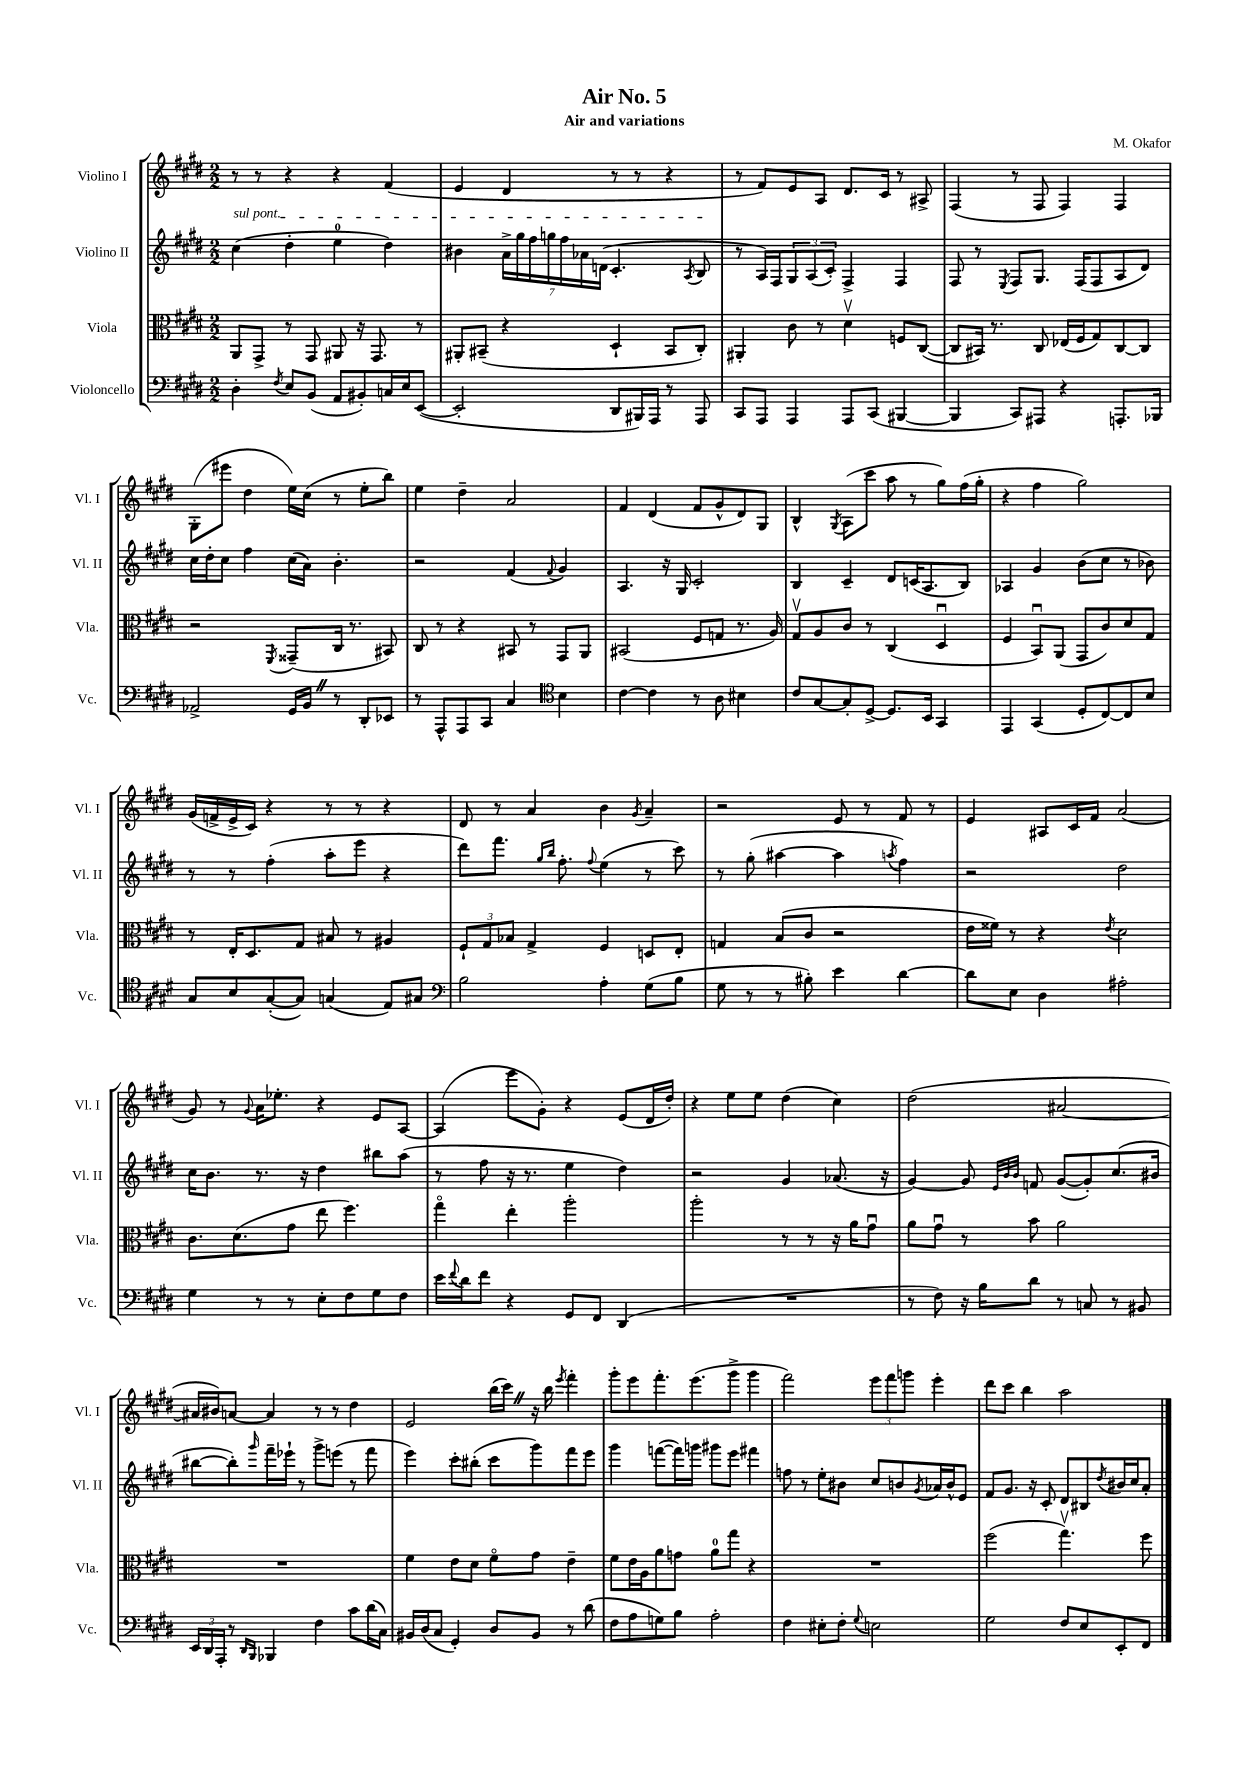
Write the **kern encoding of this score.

**kern	**kern	**kern	**kern
*part4	*part3	*part2	*part1
*staff4	*staff3	*staff2	*staff1
*I"Violoncello	*I"Viola	*I"Violino II	*I"Violino I
*I'Vc.	*I'Vla.	*I'Vl. II	*I'Vl. I
*clefF4	*clefC3	*clefG2	*clefG2
*k[f#c#g#d#]	*k[f#c#g#d#]	*k[f#c#g#d#]	*k[f#c#g#d#]
*M2/2	*M2/2	*M2/2	*M2/2
=1	=1	=1	=1
!	!	!LO:TX:a:i:t=sul pont.	!
4D#'\	8AA/L	(4cc#\	8r
.	8GG#^/J	.	8r
8qF#/	.	.	.
8E/L	8r	4dd#'\	4r
(8BB/J	8GG#/	.	.
8AA/L	8AA#X/	4ee\	4r
8BB#X'/)	16r	.	.
.	8.GG#/	.	.
16Cn/L	.	4dd#\)	(4f#/
16E/J	.	.	.
([8EE/J	8r	.	.
=2	=2	=2	=2
2EE'/]	8AA#X'/L	4b#X\	4e/
.	(8BB#X~/J	.	.
.	4r	28a^\LL	4d#/
.	.	28gg#\	.
.	.	28ff#\	.
.	.	28ggn\	.
.	.	28ff#\	.
.	.	28a-X\	.
.	.	(28dn\JJ	.
8DD#/L	4D#`/	4.c#'/	8r
16BBB#X/L)	.	.	8r
16AAA/JJ	.	.	.
8r	8BB#/L	.	4r
.	.	8qA/	.
8AAA/	8C#'/J)	8B/	.
=3	=3	=3	=3
8CC#/L	4AA#X'/	8r	8r
8AAA/J	.	16A/LL)	8f#/L)
.	.	16F#/J	.
4AAA/	8c#\	12G#/	8e/
.	.	(12A/	.
.	8r	.	8A/J
.	.	12c#'/J)	.
8AAA/L	4d#v\	4F#^/	8.d#/L
(8CC#/J	.	.	.
.	.	.	16c#/Jk
[4BBB#X/	8Fn/L	4F#/	8r
.	([8C#/J	.	8A#X^/
=4	=4	=4	=4
4BBB#/]	8C#/L]	8F#/	(4F#/
.	16BB#X/Jk)	8r	.
.	8.r	.	.
.	.	8qE/	.
8CC#/L)	.	8F#/L	8r
8AAA#X/J	8C#/	8.G#/J	8F#/
4r	(16E-X/LL	.	4F#/)
.	16F#/J	(16F#/KL	.
.	8G#/)	8F#/	.
8.AAAn'/L	[8C#/	8A/	4F#/
.	8C#/J]	8d#/J)	.
16BBB-X/Jk	.	.	.
!!LO:LB:g=z
=5	=5	=5	=5
2AA-X^/	2r	16cc#\LL	(8G#'\L
.	.	16dd#'\J	.
.	.	8cc#\J	8eee#X\J
.	.	4ff#\	4dd#\
.	8qFF#/	.	.
16GG#/LL	(8GG##X~/L	(16cc#\LL	16ee\LL)
16BBZ/JJ	.	16a\JJ)	(16cc#\JJ
8r	16C#/Jk	4.b'\	8r
.	8.r	.	.
8DD#'/L	.	.	8ee'\L
8EE-X/J	8BB#X/)	.	8bb\J)
=6	=6	=6	=6
8r	8C#/	2r	4ee\
8AAA^^/L	8r	.	.
8AAA/	4r	.	4dd#~\
8CC#/J	.	.	.
4C#/	8BB#X/	(4f#/	2a/
.	8r	.	.
*clefC4	*	*	*
.	.	8qqf#/	.
4B\	8GG#/L	4g#/)	.
.	8AA/J	.	.
=7	=7	=7	=7
[4c#\	(2BB#X/	4.A/	4f#/
4c#\]	.	.	(4d#/
.	.	16r	.
.	.	16G#/	.
8r	8F#/L	2c#'/	8f#/L
8A\	8Gn/J	.	8g#^^/
4B#X\	8.r	.	8d#/)
.	.	.	8G#/J
.	16A/)	.	.
=8	=8	=8	=8
8c#/L	8G#v/L	4B/	4B^^/
[8G#/	8A/	.	.
.	.	.	8qG#/
8G#'/]	8c#/J	4c#~/	(8A\L
[8D#^/J	8r	.	8ccc#\J
8.D#/L]	(4C#/	8d#/L	8aa\
.	.	(16cn/K	8r
16BB/Jk	.	8.A/	.
4GG#/	4D#u/	.	8gg#\L)
.	.	8B/J)	(16ff#\L
.	.	.	16gg#'\JJ
=9	=9	=9	=9
4EE/	4F#/	4A-X/	4r
(4GG#/	8BBu/L)	4g#/	4ff#\
.	(8AA/J	.	.
8D#'/L	8GG#/L	(8b\L	2gg#\)
[8C#/)	8c#/)	8cc#\J	.
8C#/]	8d#/	8r	.
8B/J	8G#/J	8b-X\)	.
!!LO:LB:g=z
=10	=10	=10	=10
8G#/L	8r	8r	(16g#/LL
.	.	.	16fn^/
8B/	16E'/KL	8r	16e^/
.	8.D#/	.	16c#/JJ)
([8G#'/	.	(4ff#'\	4r
8G#/J])	8G#/J	.	.
(4Gn/	8B#X/	8aa'\L	8r
.	8r	8eee\J	8r
8E/L)	4A#X/	4r	4r
8G#X/J	.	.	.
=11	=11	=11	=11
*clefF4	*	*	*
2B\	12F#`/L	8ddd#\L)	8d#/
.	12G#/	.	.
.	.	8.fff#\J	8r
.	12B-X/J	.	.
.	4G#^/	.	4a/
.	.	16qqgg#/LL	.
.	.	16qqbb/JJ	.
.	.	8.ff#'\	.
.	.	8qqff#/	.
4A'\	4F#/	(4ee\	4b\
.	.	.	8qg#/
(8G#\L	8Dn/L	8r	4a~/
8B\J	8E'/J	8ccc#\)	.
=12	=12	=12	=12
8G#\	4Gn/	8r	2r
8r	.	(8gg#'\	.
8r	(8B/L	[4aa#X\	.
8B#X'\)	8c#/J	.	.
4e\	2r	4aa#\]	8e/
.	.	.	8r
.	.	8qaan/	.
[4d#\	.	4ff#\)	8f#/
.	.	.	8r
=13	=13	=13	=13
8d#\L]	16e\LL	2r	4e/
.	16f##X\JJ)	.	.
8E\J	8r	.	.
4D#\	4r	.	8A#X/L
.	.	.	16c#/L
.	.	.	16f#/JJ
.	8qe/	.	.
2A#X'\	2d#\	2dd#\	(2a/
!!LO:LB:g=z
=14	=14	=14	=14
4G#\	8.c#\L	16cc#\KL	8g#/)
.	.	8.b\J	.
.	.	.	8r
.	(8.d#\	.	.
.	.	.	8qqg#/
8r	.	8.r	16a\KL
.	.	.	8.ee-X'\J
8r	8g#\J	.	.
.	.	16r	.
8E'\L	8ee\	4dd#\	4r
8F#\	4.ff#\)	.	.
8G#\	.	8bb#X\L	8e/L
8F#\J	.	(8aa\J	[8A/J
=15	=15	=15	=15
16e\LL	4gg#\	8r	(4A/]
8qqf#/	.	.	.
16d#\J	.	.	.
8f#\J	.	8ff#\	.
4r	4ee'\	16r	8eee\L
.	.	8.r	.
.	.	.	8g#'\J)
8GG#/L	2aa'\	4ee\	4r
8FF#/J	.	.	.
(4DD#/	.	4dd#\)	(8e/L
.	.	.	16d#/L
.	.	.	16dd#'/JJ)
=16	=16	=16	=16
1r	2aa'\	2r	4r
.	.	.	8ee\L
.	.	.	8ee\J
.	8r	4g#/	(4dd#\
.	8r	.	.
.	16r	(8.a-X/	4cc#\)
.	16a\KL	.	.
.	8g#u\J	.	.
.	.	16r	.
=17	=17	=17	=17
8r	8a\L	[4g#/)	(2dd#\
8F#\)	8g#u\J	.	.
16r	8r	8g#/]	.
16B\KL	.	.	.
.	.	32qqe/LLL	.
.	.	32qqb/	.
.	.	32qqb/JJJ	.
8d#\J	8b\	8fn/	.
8r	2a\	([8g#/L	[2a#X/
8Cn/	.	8g#'/])	.
8r	.	(8.cc#/	.
8BB#X/	.	.	.
.	.	16b#X/Jk	.
!!LO:LB:g=z
=18	=18	=18	=18
24EE/LL	1r	[8bb#X\L	16a#X/LL]
24DD#/	.	.	.
.	.	.	16b#X/J)
24AAA'/JJ	.	.	.
8r	.	8bb#'\])	[8an/J
16qqDD#/LL	.	.	.
16qqBBB/JJ	.	16qqggg#/	.
4BBB-X/	.	16fff#~\L	4a/]
.	.	16eee-X`\JJ	.
.	.	8r	.
4F#\	.	8ggg#^\L	8r
.	.	(8eeen\J	8r
8c#\L	.	8r	4dd#\
(16d#\L	.	8fff#\	.
16C#\JJ)	.	.	.
=19	=19	=19	=19
16BB#X/LL	4f#\	4eee\)	2e/
(16D#/J	.	.	.
8C#/J	.	.	.
4GG#'/)	8e\L	8ccc#'\L	.
.	8d#\J	(8bb#X'\J	.
8D#/L	8f#\L	8ccc#\L	(16bb\LL
.	.	.	16ccc#Z\JJ)
8BB#/J	8g#\J	8ggg#\)	16r
.	.	.	16bb\
.	.	.	8qeee/
8r	4e~\	8fff#\	4fff#'\
(8d#\	.	8eee\J	.
=20	=20	=20	=20
8F#\L	8f#\L	4ggg#\	8ggg#'\L
8A\	16e\L	.	8eee\
.	16A\J	.	.
8Gn\)	8a\	([8fffn\L	8.fff#'\
8B\J	8gn\J	16fff\L])	.
.	.	16gggn\JJ	(8.eee\
2A'\	8a\L	8ggg#X\L	.
.	8gg#\J	8eee\J	8ggg#^\J
.	4r	4fff#X\	4ggg#\
=21	=21	=21	=21
4F#\	1r	8ffn\	2fff#\)
.	.	8r	.
8E#X'\L	.	8ee'\L	.
8F#'\J	.	8b#X\J	.
8qqG#/	.	.	.
2En\	.	8cc#/L	12eee\L
.	.	.	12fff#\
.	.	8bn/	.
.	.	.	12gggn\J
.	.	8qg#/	.
.	.	16a-X/L	4eee'\
.	.	16b^^/J	.
.	.	8e/J	.
=22	=22	=22	=22
2G#\	(2ff#\	8f#/L	8ddd#\L
.	.	8.g#/J	8ccc#\J
.	.	.	4bb\
.	.	16r	.
.	.	8c#'/	.
8F#/L	4.gg#v\)	8d#/L	2aa\
8E/	.	8B#X/	.
.	.	8qdd#/	.
8EE'/	.	16b#X/L	.
.	.	16cc#/J	.
8FF#/J	8ff#\	8a'/J	.
==	==	==	==
*-	*-	*-	*-
